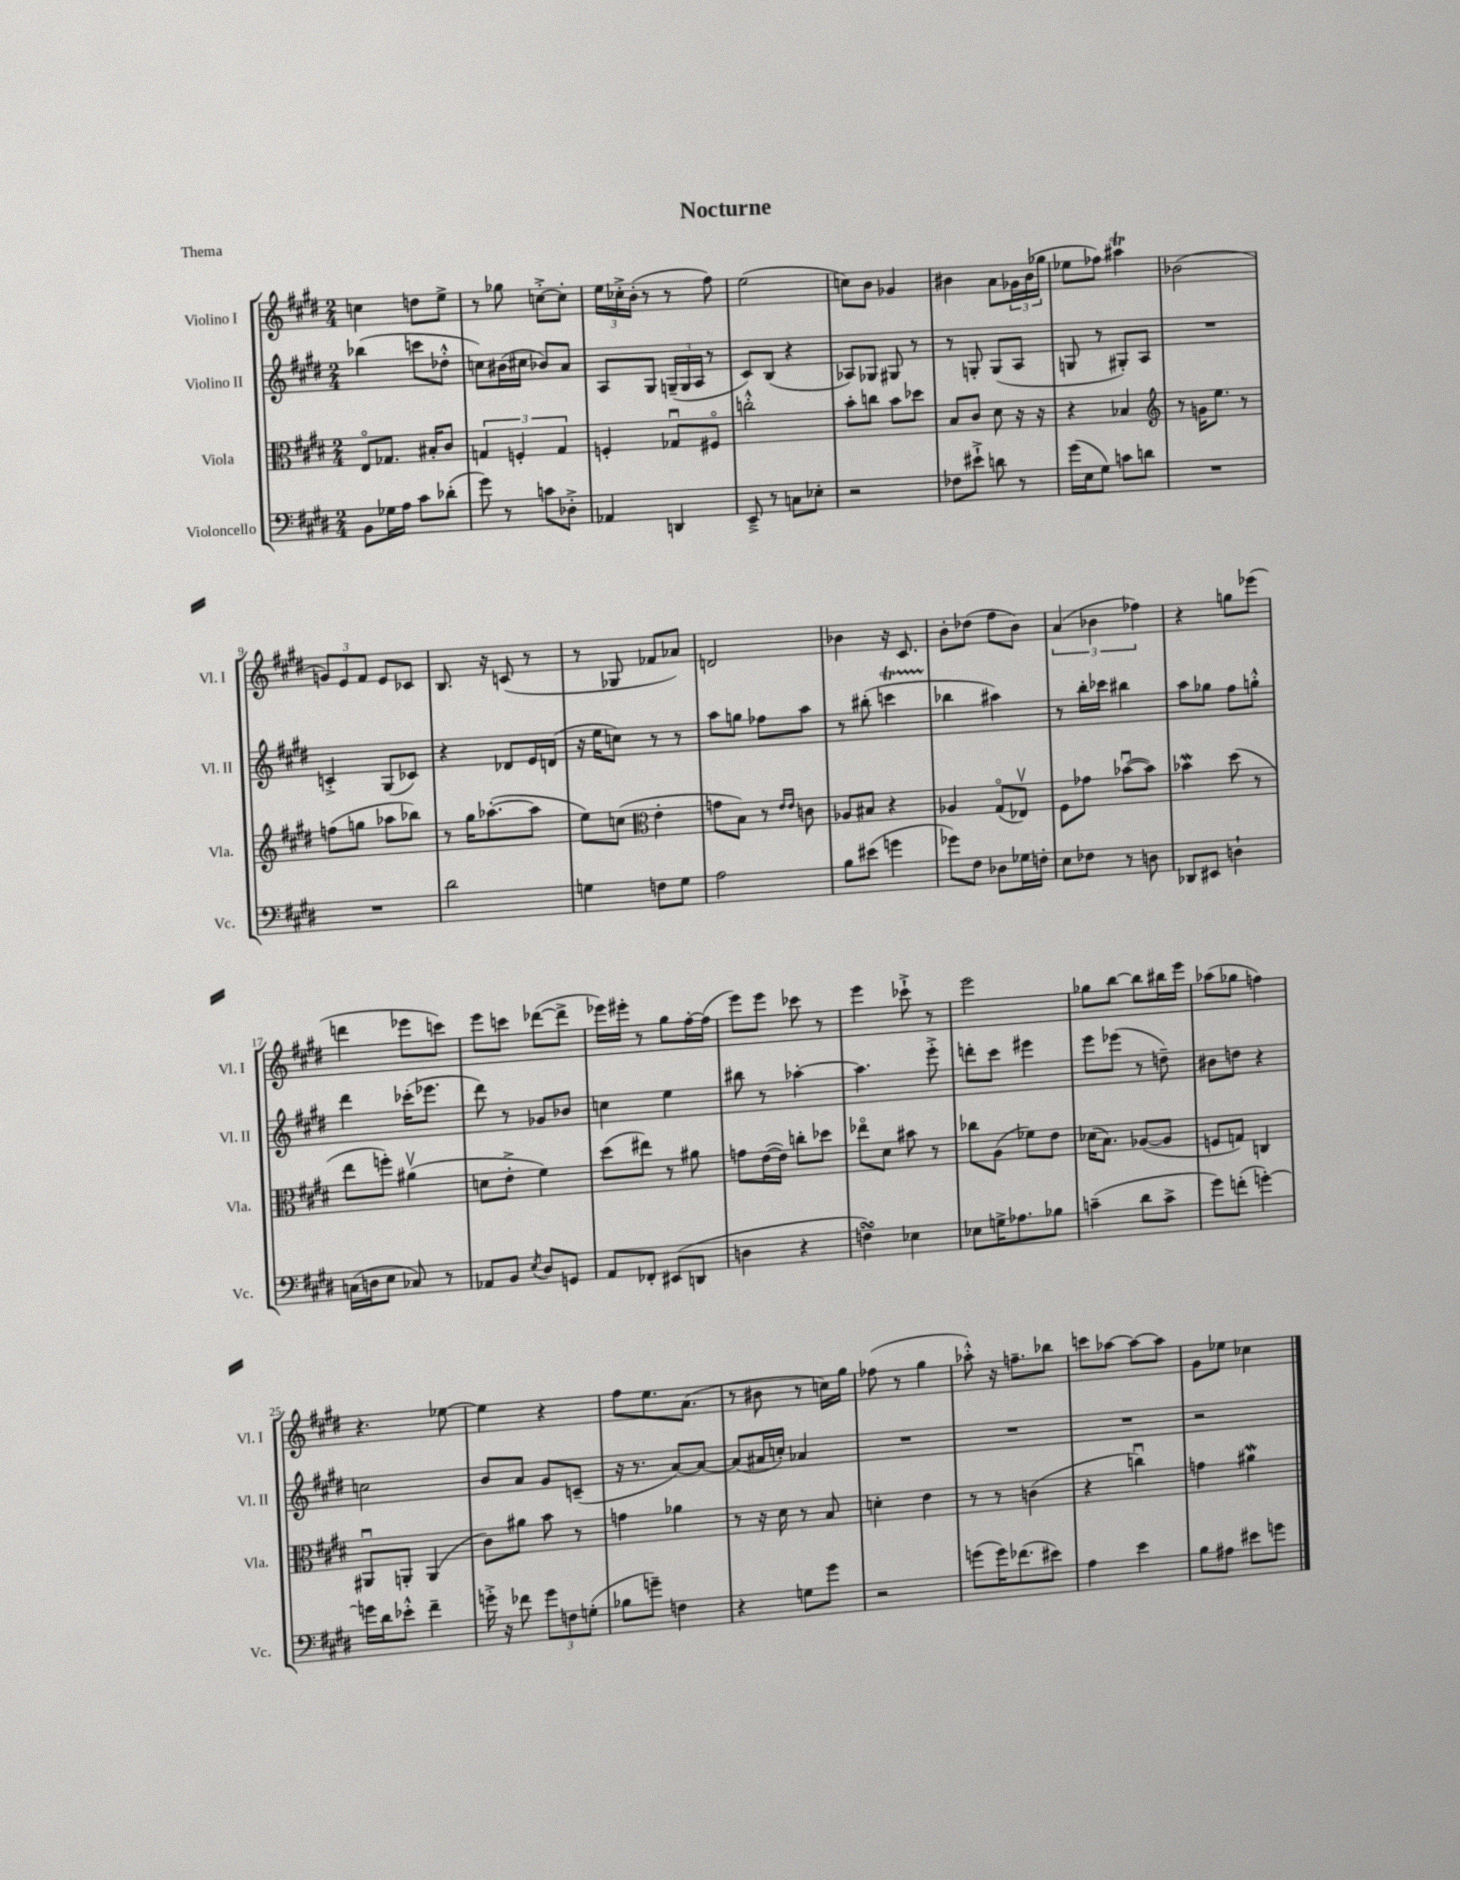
\header { title = "Nocturne" piece = "Thema" }
<<
\new StaffGroup <<
\new Staff = "s0" \with { instrumentName = "Violino I" shortInstrumentName = "Vl. I" } {
    \clef treble \key e \major \numericTimeSignature \time 2/4
    c''4 d''8 e''8-> |
    r8 ges''8 c''8~-.-> c''8-. |
    \tuplet 3/2 { e''16 ces''16-.-> b'16-.( } r8 r8 fis''8) |
    e''2( |
    c''8) b'8 ges'4 |
    bis'4 a'8 \tuplet 3/2 { ges'16 bis'16( ges''16 } |
    ees''8 fes''8) ais''4\trill |
    bes'2( |
    \tuplet 3/2 { g'8) e'8 fis'8 } e'8 ces'8 |
    b8. r16 c'8( r8 |
    r8 ges8 fes'8 aes'8) |
    d'2 |
    bes'4 r16 cis'8. |
    b'8-. des''8( fis''8 b'8) |
    \tuplet 3/2 { a'4( bes'4 fes''4) } |
    r4 g''8 ees'''8( |
    d'''4 ees'''8 c'''8) |
    e'''8 c'''8 des'''8~( des'''8-> |
    ees'''16) eis'''16-. r8 gis''8 fis''16~-. fis''16( |
    e'''8) e'''8 ces'''8 r8 |
    e'''4 ces'''8-!-> r8 |
    e'''2 |
    ges''8 b''8~ b''8 bis''16 e'''16 |
    aes''8( ges''8 f''4) |
    r4. ees''8~ |
    ees''4 r4 |
    fis''8 e''8. a'8.( |
    r8 bis'8 r8 c''16) gis''16 |
    fes''8( r8 gis''4 |
    aes''8-.-^) r16 f''8.-- bes''8 |
    c'''8 aes''8~ aes''8~ aes''8 |
    gis'8 ees''8 ces''4 \bar "|." |
}
\new Staff = "s1" \with { instrumentName = "Violino II" shortInstrumentName = "Vl. II" } {
    \clef treble \key e \major \numericTimeSignature \time 2/4
    bes''4( c'''8 des''8-.-^ |
    c''8) bis'16( cis''16 bes'8) a'8 |
    a8 gis8 \tuplet 3/2 { g16--( g16 a16 } r8 |
    cis'8) b8( r4 |
    aes8) ges8 gis8 r8 |
    r8 g8-. g8( a8 |
    g8 r8 gis8-.) a8 |
    R2 |
    c'4-.-> gis8( ces'8) |
    r4 des'8 e'16 d'16( |
    r16 e''16 c''8) r8 r8 |
    a''8 g''8 fes''8 a''8 |
    r8 bis''8-.( c'''4\startTrillSpan |
    bes''4\stopTrillSpan ais''4) |
    r8 b''16-. ces'''16 bis''4 |
    a''8 ges''8 fis''8 g''8-.-^ |
    dis'''4 ces'''16-.( ees'''8. |
    dis'''8) r8 ges'8 bes'8 |
    c''4 e''4 |
    bis''8 r8 aes''4~-. |
    aes''4. e'''8-.-> |
    d'''8-. cis'''8 eis'''4 |
    e'''8 ees'''8( r8 d''8--) |
    bis'8 d''8 r4 |
    c''2 |
    b'8 a'8 gis'8 c'8--( |
    r16 r8. a'8~) a'8~ |
    a'8( ais'16 c''16-.) aes'4 |
    R2 |
    R2 |
    R2 |
    r2 \bar "|." |
}
\new Staff = "s2" \with { instrumentName = "Viola" shortInstrumentName = "Vla." } {
    \clef alto \key e \major \numericTimeSignature \time 2/4
    e8\flageolet ges8. bis16-. cis'8 |
    \tuplet 3/2 { g4 f4-. g4 } |
    f4-. ges8\downbow fis8\flageolet |
    c''2-.-^ |
    b'8-. c''8 b'8 des''8 |
    b8 cis'8 dis'8 r16 r16 |
    r4 bes4 |
    \clef treble r8 g'16 e''8. r8 |
    f''8( g''8 aes''8 bes''8) |
    r8 gis''16 aes''8.~-.( aes''8 |
    e''8) c''8( \clef alto e'4-. |
    g'8 b8) r8 \grace { e'16 e'16 } c'8 |
    aes8 bis8 r4 |
    aes4 gis8\flageolet( ees8\upbow) |
    fis8 ges'8 bes'8~\downbow( bes'8) |
    bes'4\mordent dis''8( r8 |
    e''8 f''8-.) ais'4\upbow( |
    d'8 e'8-.-> fis'4) |
    dis''8( eis''8) r8 ais'8 |
    g'8 e'16~( e'16) c''8-. des''8 |
    ees''8\flageolet dis'8 bis'8 r8 |
    ces''8 a8( fes'8) e'8 |
    des'16( b8.) aes8~( aes8 |
    f8 g8) c4 |
    ais,8\downbow a,8-. a,4( |
    cis'8) ais'8 b'8 r8 |
    g'4 aes'4 |
    r8 r16 dis'16 r8 b8 |
    d'4-. e'4 |
    r8 r8 c'4( |
    r4 c''4\downbow) |
    g'4 ais'4\mordent \bar "|." |
}
\new Staff = "s3" \with { instrumentName = "Violoncello" shortInstrumentName = "Vc." } {
    \clef bass \key e \major \numericTimeSignature \time 2/4
    b,8 ges16 a16 cis'8 des'8-.( |
    gis'8) r8 c'8 des8-.-> |
    aes,4 d,4 |
    e,8---> r8 c8 ees8-. |
    r2 |
    fes8 eis'8-!-> d'8 r8 |
    gis'16( e16 gis8) c'8 d'8 |
    R2 |
    R2 |
    dis'2 |
    g4 f8 g8 |
    a2 |
    b8 eis'8( g'4 |
    ges'8) fis8 des8 ges16 f16-. |
    e8 fes8 r8 d8 |
    des,8 eis,8 d4-! |
    c16( d16 e8 ces8) r8 |
    aes,8 b,8 \acciaccatura { e8 } dis8 g,8 |
    a,8 fes,8-. eis,8( d,8 |
    d4 r4 |
    f4\turn) ees4 |
    ees8 g16-> aes8. bes8 |
    c'4--( dis'8 c'8-> |
    gis'8) f'8-.( g'4~-.) |
    g'16 dis'16 ees'8-.-^ fis'4-- |
    g'16-.-> r16 fes'8 \tuplet 3/2 { g'8 f8 g8-.( } |
    bes8 g'8--) f4 |
    r4 g8 gis'8 |
    r2 |
    g'8( g'16) fes'8.( eis'8) |
    a4 e'4 |
    b8 ais8 eis'8 g'8 \bar "|." |
}
>>
>>
